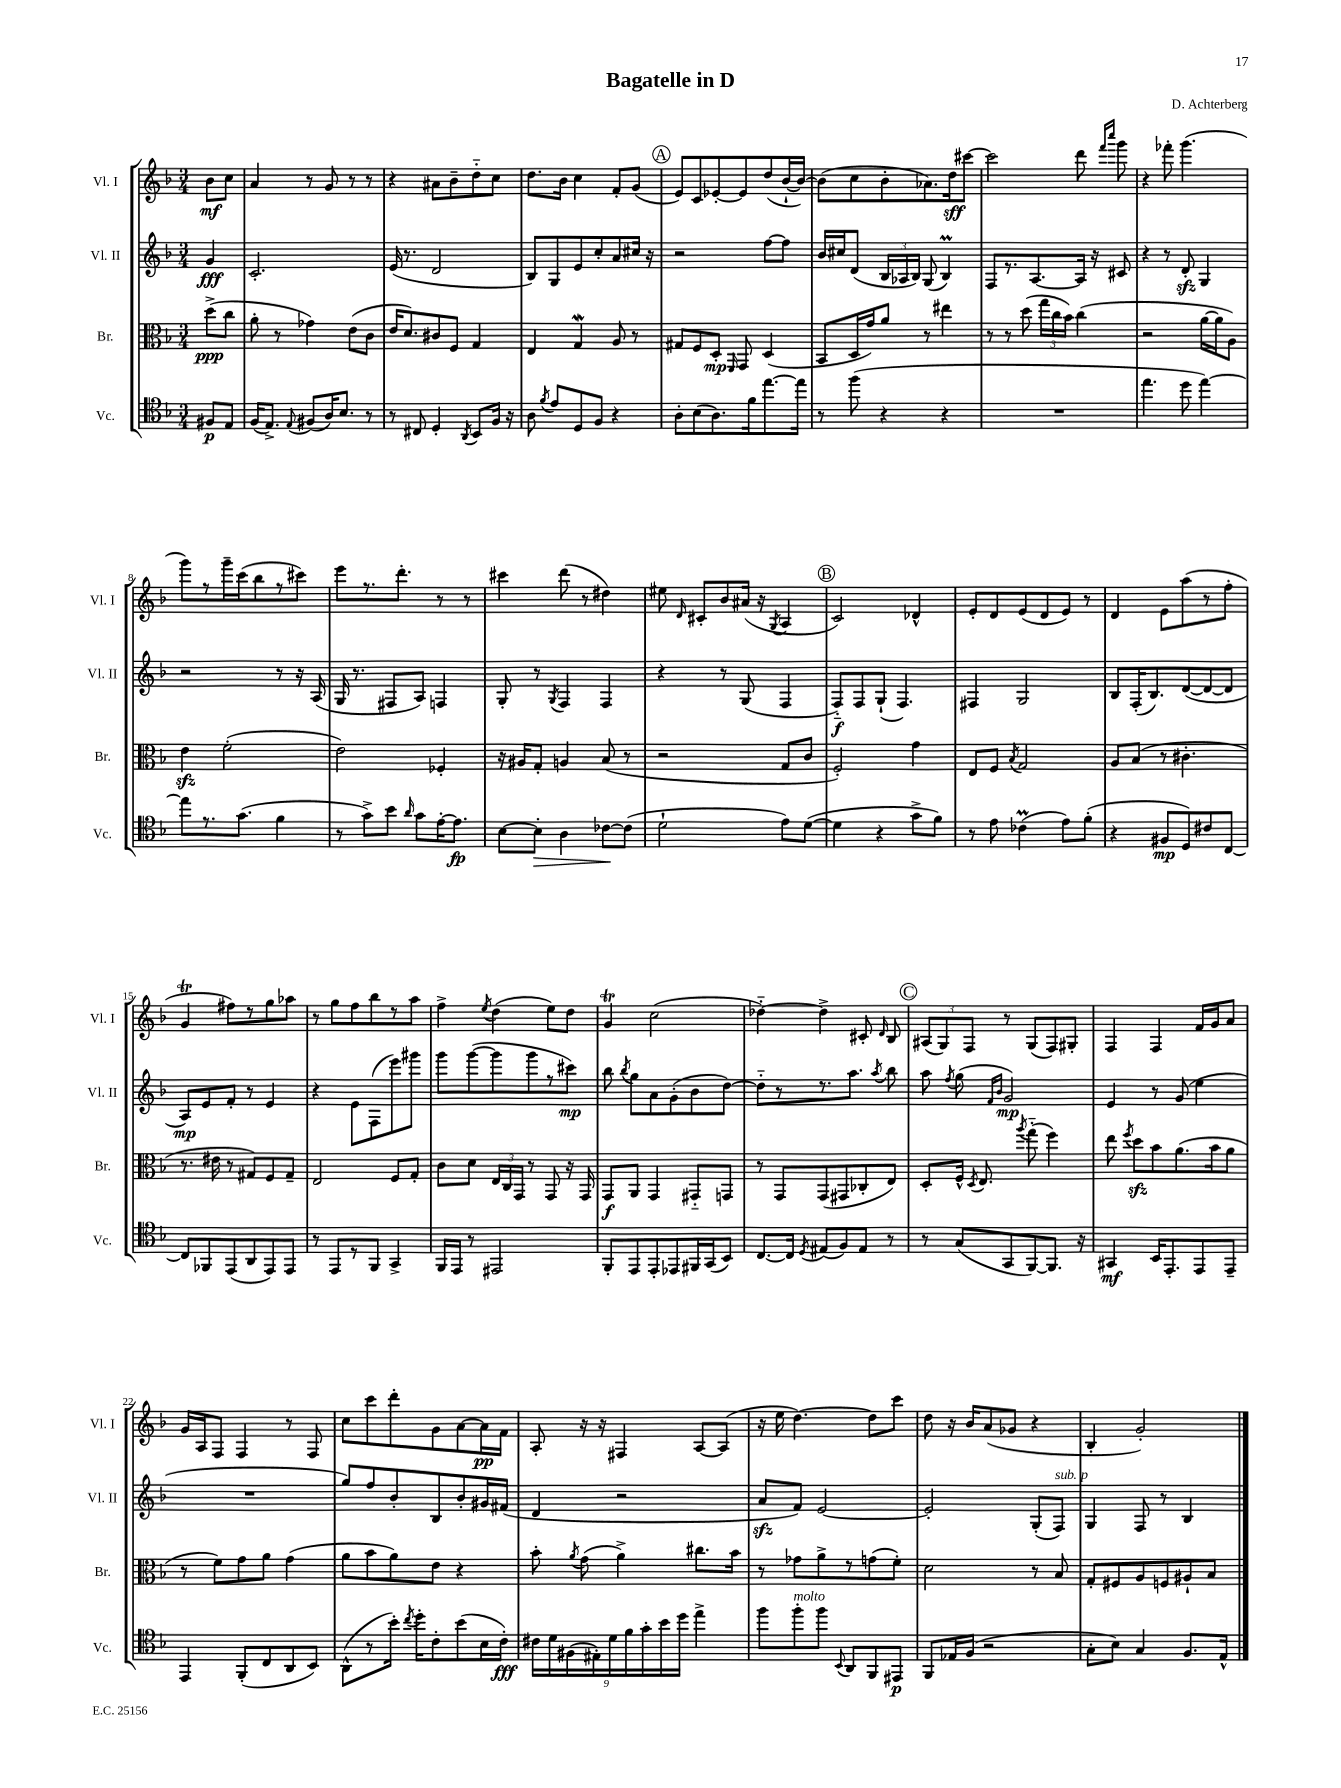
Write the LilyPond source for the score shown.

\header { title = "Bagatelle in D" composer = "D. Achterberg" }
<<
\new StaffGroup <<
\new Staff = "s0" \with { instrumentName = "Vl. I" shortInstrumentName = "Vl. I" } {
    \clef treble \key f \major \numericTimeSignature \time 3/4 \partial 4
    \autoBeamOff bes'8[\mf c''8] |
    a'4 r8 g'8 r8 r8 |
    r4 ais'8[ bes'8-- d''8-_ c''8] |
    d''8.[ bes'16] c''4 f'8[-. g'8]( |
    \mark \markup { \circle "A" } e'8[) c'8 ees'8~-. ees'8 d''8( bes'16~-! bes'16]~) |
    bes'8[( c''8 bes'8-. aes'8.) d''16\sff cis'''8]~ |
    cis'''2 d'''8 \grace { f'''16[ c''''16] } g'''8 |
    r4 fes'''8-. g'''4.( |
    g'''8[) r8 g'''16-- c'''16( bes''8 r8 cis'''8]) |
    e'''8[ r8. d'''8.]-. r8 r8 |
    cis'''4 d'''8( r8 dis''4) |
    eis''8 \grace { d'16 } cis'8[-. bes'8 ais'16]( r16 \acciaccatura { g8 } a4 |
    \mark \markup { \circle "B" } c'2) des'4-^ |
    e'8[-. d'8 e'8( d'8 e'8]) r8 |
    d'4 e'8[ a''8( r8 f''8]-. |
    g'4\trill fis''8[) r8 g''8 aes''8] |
    r8 g''8[ f''8 bes''8 r8 a''8] |
    f''4-> \acciaccatura { e''8 } d''4( e''8[) d''8] |
    g'4\trill c''2( |
    des''4~-_) des''4-> cis'8-. \grace { d'16 } bes8 |
    \mark \markup { \circle "C" } \tuplet 3/2 { ais8[( g8) f8] } r8 g8[( f8) gis8]-. |
    f4 f4 f'16[ g'16 a'8] |
    g'16[ a16 f8] f4 r8 f8 |
    c''8[ c'''8 d'''8-. g'8 a'8~ a'16\pp f'16] |
    a8-. r16 r16 fis4 a8[~ a8]( |
    r16 e''16 d''4.~) d''8[ c'''8] |
    d''8 r16 bes'16[ a'8( ges'8] r4 |
    bes4-. g'2-.) \bar "|." |
}
\new Staff = "s1" \with { instrumentName = "Vl. II" shortInstrumentName = "Vl. II" } {
    \clef treble \key f \major \numericTimeSignature \time 3/4 \partial 4
    \autoBeamOff g'4\fff |
    c'2.-. |
    e'16( r8. d'2 |
    bes8[) g8 e'8 c''8-. a'8 cis''16] r16 |
    \mark \markup { \circle "A" } r2 f''8[~ f''8] |
    bes'16[ cis''16 d'8]( \tuplet 3/2 { bes16[ aes16 bes16]) } g8( bes4\prall) |
    f8[ r8. a8.~ a16] r16 cis'8 |
    r4 r8 d'8-.\sfz g4 |
    r2 r8 r16 a16( |
    g16 r8. fis8[ a8]) f4 |
    g8-. r8 \acciaccatura { g8 } f4 f4 |
    r4 r8 g8( f4 |
    \mark \markup { \circle "B" } f8[-_\f) f8 g8]-!( f4.) |
    fis4 g2 |
    bes8[ f16-.( bes8.) d'8~( d'8~ d'8] |
    a8[\mp) e'8 f'8]-. r8 e'4 |
    r4 e'8[ f8( e'''8) gis'''8] |
    g'''8[ g'''8~( g'''8 g'''8 r8 cis'''8]\mp) |
    bes''8 \acciaccatura { bes''8 } g''8[ a'8 g'8-.( bes'8 d''8]~) |
    d''8[-_ r8 r8. a''8.] \acciaccatura { a''8 } bes''8 |
    \mark \markup { \circle "C" } a''8 \acciaccatura { f''8 } g''8( \grace { f'16[ bes'16] } g'2\mp) |
    e'4 r8 g'8( e''4 |
    R2. |
    g''8[) f''8 bes'8-. bes8 bes'8-. gis'16 fis'16]( |
    d'4 r2 |
    a'8[\sfz f'8]) e'2~ |
    e'2-. g8[-.( f8]^\markup { \italic "sub. p" }) |
    g4 f8 r8 bes4 \bar "|." |
}
\new Staff = "s2" \with { instrumentName = "Br." shortInstrumentName = "Br." } {
    \clef alto \key f \major \numericTimeSignature \time 3/4 \partial 4
    \autoBeamOff d''8[->\ppp( c''8] |
    a'8-. r8 ges'4) e'8[( c'8] |
    e'16[ d'8.) cis'8 f8] g4 |
    e4 g4\mordent a8 r8 |
    \mark \markup { \circle "A" } gis8[ f8 d8]-.\mp \grace { f,16 } g,8 d4( |
    bes,8[ d16 g'16) a'8] r8 eis''4 |
    r8 r8 d''8( \tuplet 3/2 { g''16[ c''16 bes'16]) } c''4( |
    r2 a'16[~ a'16 a8]) |
    e'4\sfz f'2-.( |
    e'2) fes4-. |
    r16 ais16[ g8]-. a4 bes8( r8 |
    r2 g8[ c'8] |
    \mark \markup { \circle "B" } f2-.) g'4 |
    e8[ f8] \acciaccatura { bes8 } g2 |
    a8[ bes8]( r8 cis'4.-. |
    r8. eis'16 r8 gis8[) f8 gis8]-- |
    e2 f8[ g8]-. |
    c'8[ d'8] \tuplet 3/2 { e16[ c16 g,16] } r8 g,8 r16 g,16 |
    g,8[\f a,8] g,4 gis,8[-_ g,8] |
    r8 g,8[ g,8( gis,8 ces8-. e8]) |
    \mark \markup { \circle "C" } d8[-. f16]-^ \acciaccatura { d8 } e8. \acciaccatura { a''8 } g''8-_( f''4) |
    e''8 \acciaccatura { f''8 } d''8[\sfz bes'8 a'8.( bes'16 a'8] |
    r8 f'8[) g'8 a'8] g'4( |
    a'8[ bes'8 a'8) e'8] r4 |
    bes'8-. \acciaccatura { a'8 } g'8( a'4->) cis''8.[ bes'16] |
    r8 ges'8[ a'8-> r8 g'8( f'8]-.) |
    d'2 r8 bes8 |
    g8[-. fis8 a8 f8 ais8-! bes8] \bar "|." |
}
\new Staff = "s3" \with { instrumentName = "Vc." shortInstrumentName = "Vc." } {
    \clef tenor \key f \major \numericTimeSignature \time 3/4 \partial 4
    \autoBeamOff fis8[\p e8] |
    f16[( e8.]->) \appoggiatura { e8 } fis8[( a16) bes8.] r8 |
    r8 cis8 d4-. \acciaccatura { a,8 } bes,8[ f16] r16 |
    a8 \acciaccatura { f'8 } e'8[ d8 f8] r4 |
    \mark \markup { \circle "A" } a8[-. bes8( a8.) f'16 e''8.~ e''16] |
    r8 f''8( r4 r4 |
    R2. |
    e''4. d''8 e''4~) |
    e''8[ r8. g'8.]( f'4 |
    r8 g'8[->) bes'8] \grace { a'16 } g'8[ e'16~-. e'8.]\fp |
    bes8[~ bes8]-.\> a4 ces'8[~\! ces'8]( |
    d'2-! e'8[) d'8]~( |
    \mark \markup { \circle "B" } d'4 r4 g'8[-> f'8]) |
    r8 e'8 ces'4\prall( e'8[) f'8]-.( |
    r4 fis8[\mp d8) cis'8 c8]~ |
    c8[ fes,8 e,8( a,8 e,8) e,8] |
    r8 e,8[ r8 f,8] g,4-> |
    f,16[ e,16] r8 eis,2 |
    f,8[-. e,8 e,8-. ees,8 fis,16 g,16( bes,8]) |
    c8.[~ c16] \acciaccatura { d8 } eis8[( f8) eis8] r8 |
    \mark \markup { \circle "C" } r8 g8[( g,8 f,8~) f,8.] r16 |
    gis,4\mf bes,16[ e,8.-. e,8 e,8]-- |
    e,4 f,8[-.( c8 a,8 bes,8]) |
    a,8[-^( r8 bes'16]-.) \acciaccatura { c''8 } d''16[-. c'8-. bes'8( bes16 c'16]-.\fff) |
    \tuplet 9/8 { cis'16[ d'16 fis16( eis16-.) d'16 f'16 g'16-. bes'16 d''16] } e''4-> |
    f''8[ f''8-.^\markup { \italic "molto" } f''8] \appoggiatura { bes,8 } a,8[ f,8 eis,8]\p |
    f,8[ ees16 f16]( r2 |
    g8[-. bes8]) g4 f8.[ e16]-^ \bar "|." |
}
>>
>>
